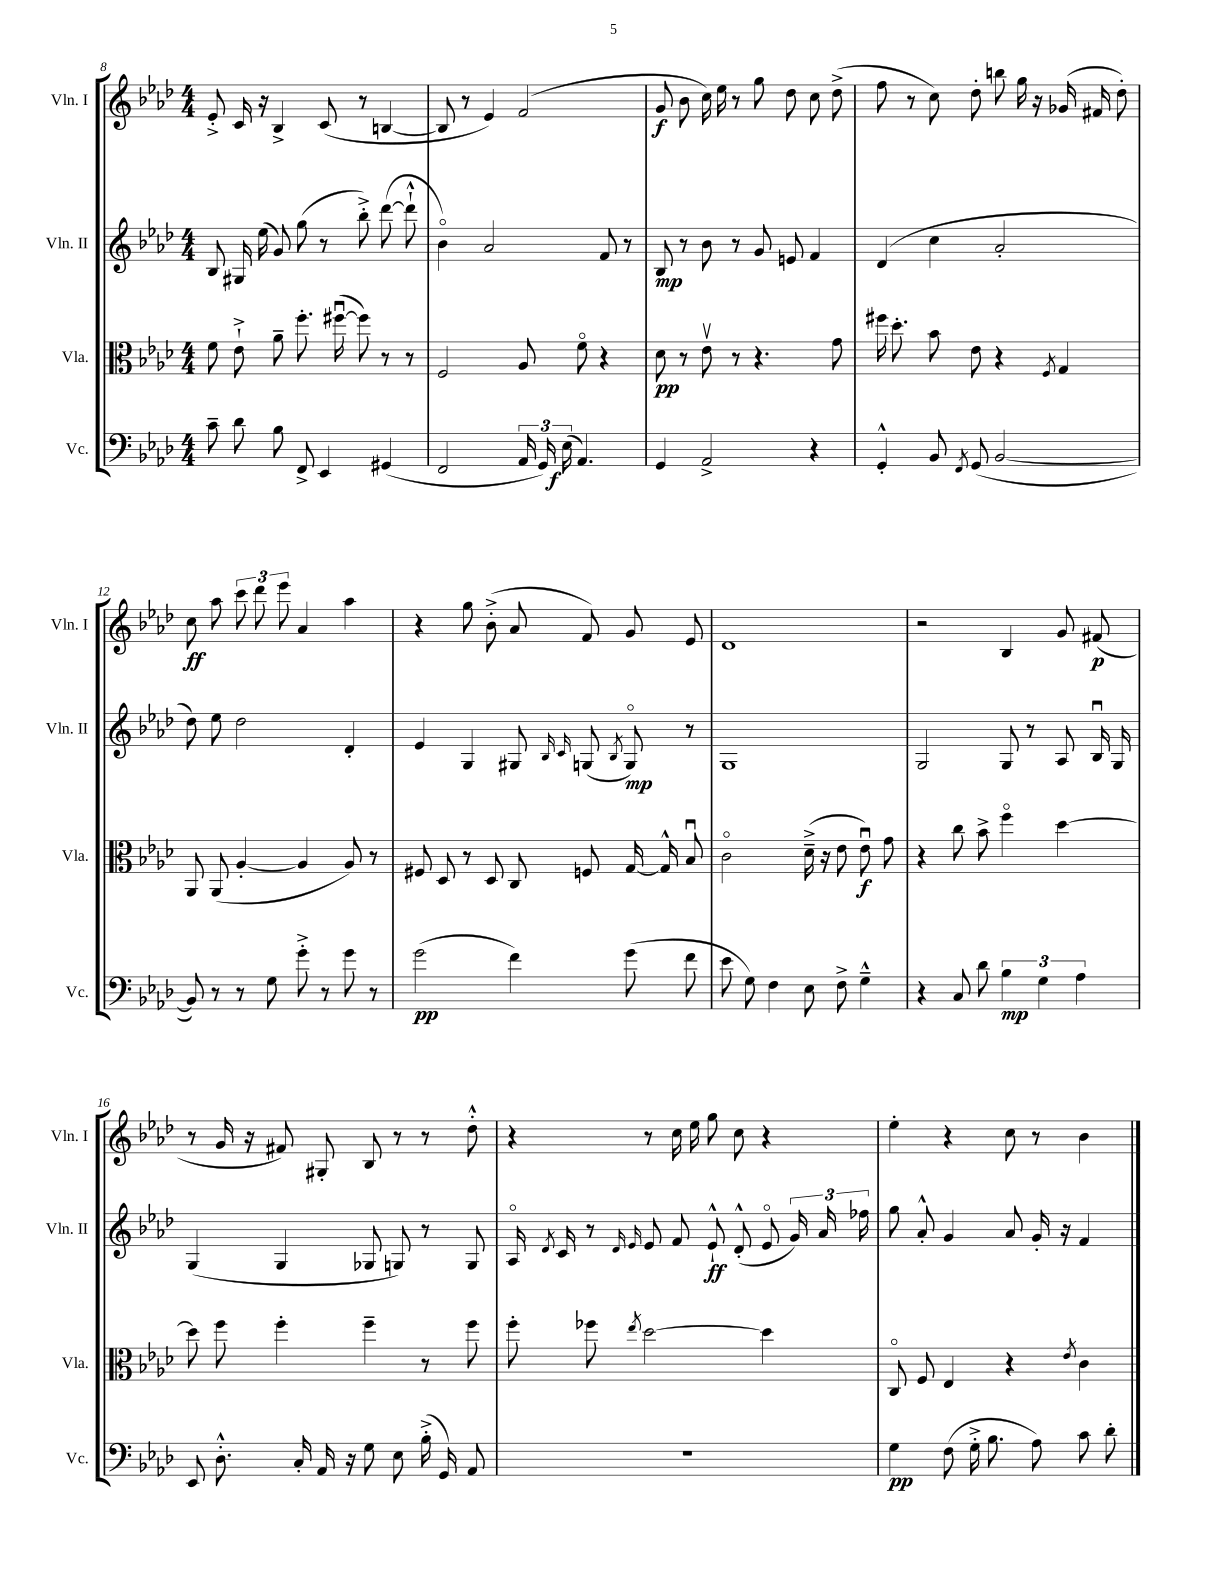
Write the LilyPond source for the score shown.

<<
\new StaffGroup <<
\new Staff = "s0" \with { instrumentName = "Vln. I" shortInstrumentName = "Vln. I" } {
    \clef treble \key aes \major \numericTimeSignature \time 4/4
    \autoBeamOff ees'8-.-> c'16 r16 bes4-> c'8( r8 b4~ |
    b8 r8 ees'4) f'2( |
    g'8\f bes'8 c''16) ees''16 r8 g''8 des''8 c''8 des''8->( |
    f''8 r8 c''8) des''8-. b''8 g''16 r16 ges'16( fis'16 des''8-.) |
    c''8\ff aes''8 \tuplet 3/2 { c'''8 des'''8 ees'''8 } aes'4 aes''4 |
    r4 g''8 bes'8-.->( aes'8 f'8) g'8 ees'8 |
    des'1 |
    r2 bes4 g'8 fis'8\p( |
    r8 g'16 r16 fis'8) gis8-. bes8 r8 r8 des''8-.-^ |
    r4 r8 c''16 ees''16 g''8 c''8 r4 |
    ees''4-. r4 c''8 r8 bes'4 \bar "|." |
}
\new Staff = "s1" \with { instrumentName = "Vln. II" shortInstrumentName = "Vln. II" } {
    \clef treble \key aes \major \numericTimeSignature \time 4/4
    \autoBeamOff bes8 gis16 ees''16( g'8) g''8( r8 bes''8-.->) des'''8~( des'''8-!-^ |
    bes'4\flageolet) aes'2 f'8 r8 |
    bes8\mp r8 bes'8 r8 g'8 e'8 f'4 |
    des'4( c''4 aes'2-. |
    des''8) ees''8 des''2 des'4-. |
    ees'4 g4 gis8 \grace { bes16 c'16 } g8( \acciaccatura { bes8 } g8\flageolet\mp) r8 |
    g1 |
    g2 g8 r8 aes8 bes16\downbow g16 |
    g4( g4 ges8 g8) r8 g8 |
    aes16\flageolet \acciaccatura { des'8 } c'16 r8 \grace { des'16 ees'16 } ees'8 f'8 ees'8-!-^\ff des'8-.-^( ees'8\flageolet \tuplet 3/2 { g'16) aes'16 fes''16 } |
    g''8 aes'8-.-^ g'4 aes'8 g'16-. r16 f'4 \bar "|." |
}
\new Staff = "s2" \with { instrumentName = "Vla." shortInstrumentName = "Vla." } {
    \clef alto \key aes \major \numericTimeSignature \time 4/4
    \autoBeamOff f'8 ees'8-!-> aes'8-- f''8.-. fis''16~\downbow( fis''8) r8 r8 |
    f2 aes8 f'8\flageolet r4 |
    des'8\pp r8 ees'8\upbow r8 r4. g'8 |
    fis''16 des''8.-. bes'8 ees'8 r4 \acciaccatura { f8 } g4 |
    aes,8 aes,8( aes4~-. aes4 aes8) r8 |
    fis8 des8 r8 des8 c8 f8 g16~ g16-^ bes8\downbow |
    c'2\flageolet des'16--->( r16 ees'8 ees'8\downbow\f) g'8 |
    r4 c''8 bes'8-> f''4\flageolet des''4~ |
    des''8 f''8 f''4-. f''4-- r8 f''8 |
    f''8-. fes''8 \acciaccatura { ees''8 } des''2~ des''4 |
    c8\flageolet f8 ees4 r4 \acciaccatura { ees'8 } c'4 \bar "|." |
}
\new Staff = "s3" \with { instrumentName = "Vc." shortInstrumentName = "Vc." } {
    \clef bass \key aes \major \numericTimeSignature \time 4/4
    \autoBeamOff c'8-- des'8 bes8 f,8-> ees,4 gis,4( |
    f,2 \tuplet 3/2 { aes,16 g,16) ees16\f( } aes,4.) |
    g,4 aes,2-> r4 |
    g,4-.-^ bes,8 \acciaccatura { f,8 } g,8( bes,2~ |
    bes,8) r8 r8 g8 g'8-.-> r8 g'8 r8 |
    g'2\pp( f'4) g'8( f'8 |
    ees'8 g8) f4 ees8 f8-> g4---^ |
    r4 c8 des'8 \tuplet 3/2 { bes4\mp g4 aes4 } |
    ees,8 des8.-.-^ c16-. aes,16 r16 g8 ees8 bes16-.->( g,16) aes,8 |
    R1 |
    g4\pp f8( g16-.-> bes8. aes8) c'8 des'8-. \bar "|." |
}
>>
>>
\layout { \context { \Score currentBarNumber = #8 } }
